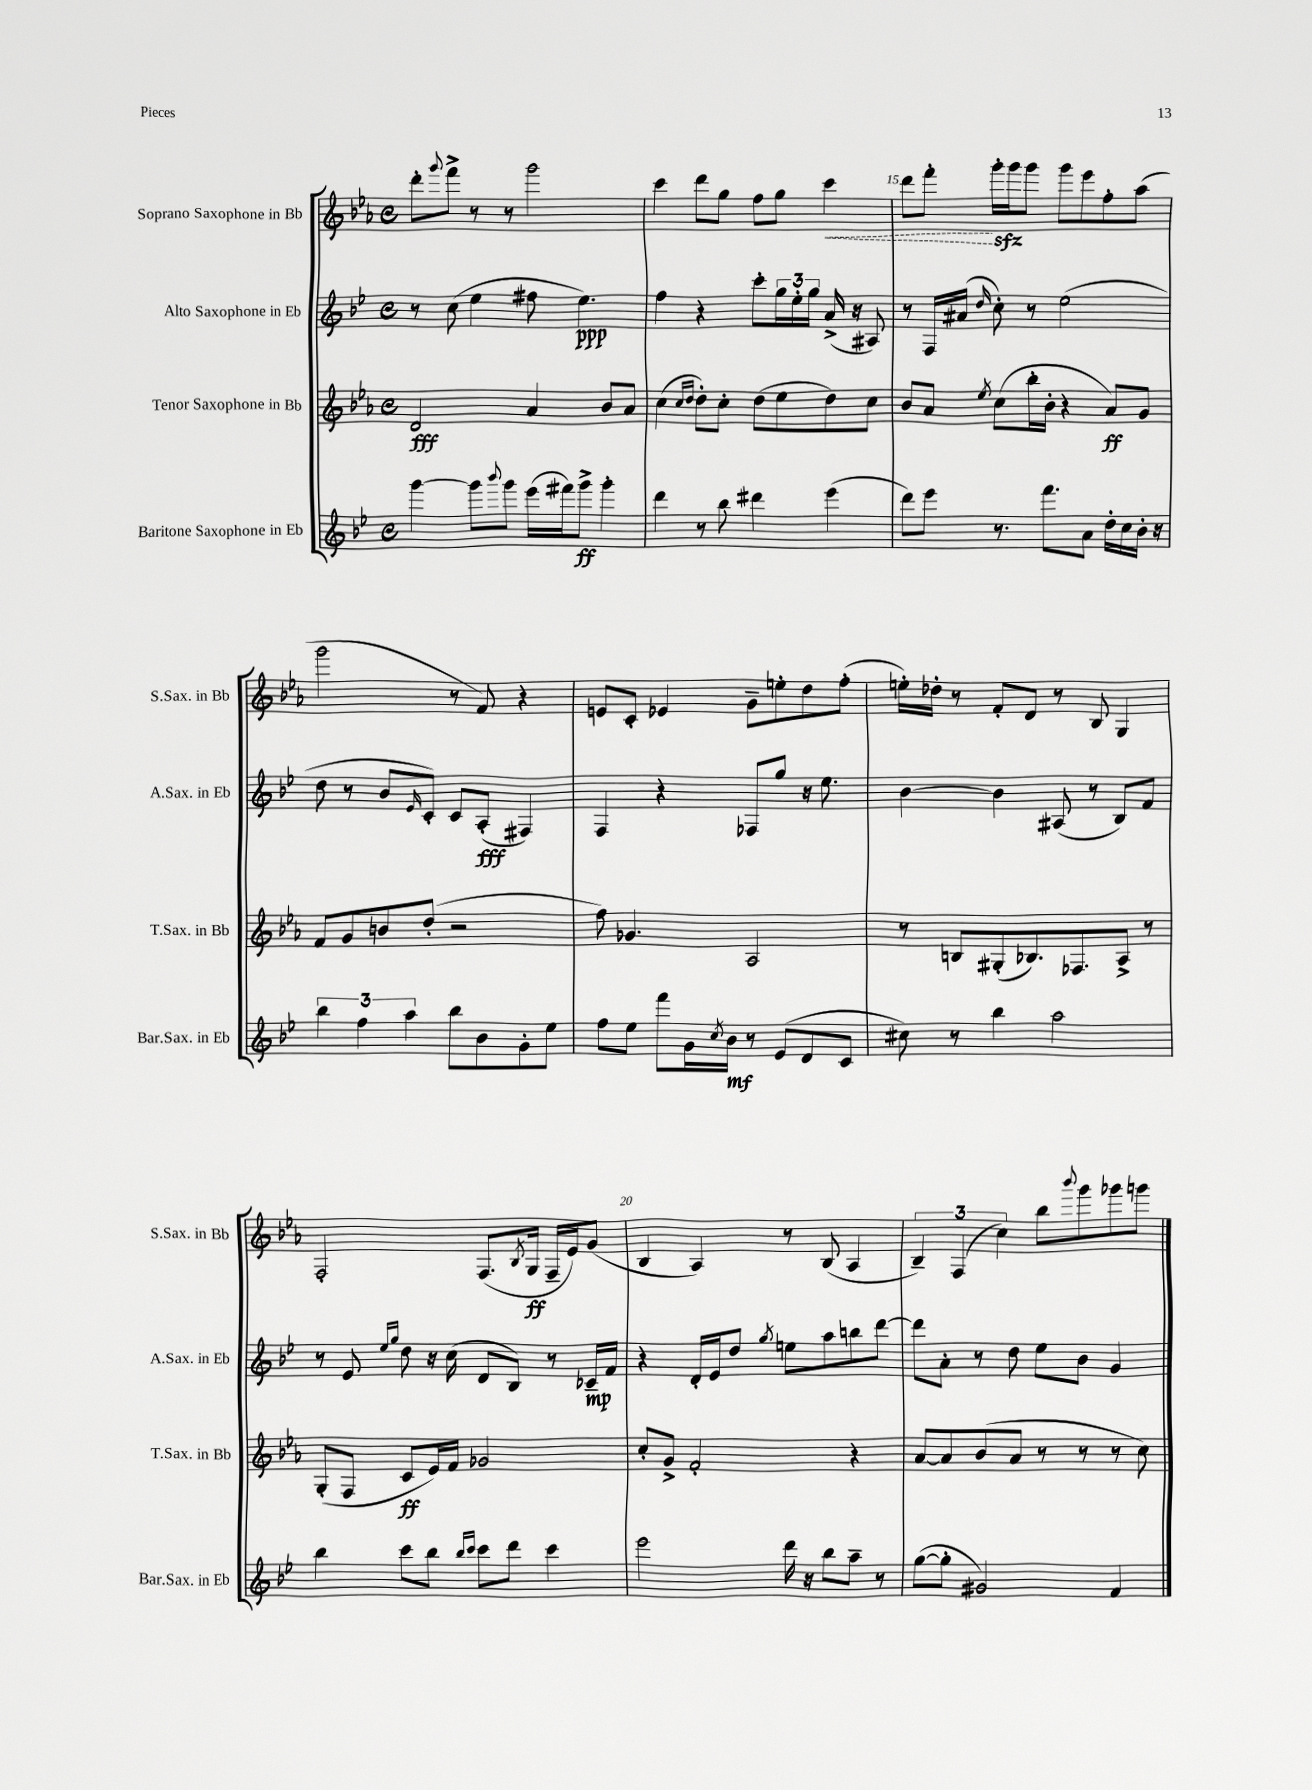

**kern	**kern	**kern	**kern
*staff4	*staff3	*staff2	*staff1
*clefG2	*clefG2	*clefG2	*clefG2
*k[b-e-]	*k[b-e-a-]	*k[b-e-]	*k[b-e-a-]
*M4/4	*M4/4	*M4/4	*M4/4
*met(c)	*met(c)	*met(c)	*met(c)
[4ggg	2d	8r	8ddd'
.	.	.	8qqggg
.	.	(8cc	8fff^
8ggg]	.	4ee-	8r
8qqbbb-	.	.	.
8ggg	.	.	8r
(16eee-	4a-	8ff#	2ggg
16fff#)	.	.	.
8ggg^	.	4.ee-)	.
4ggg'	8b-	.	.
.	8a-	.	.
=	=	=	=
4ddd	(4cc	4ff	4ccc
.	16qqcc	.	.
.	16qqdd	.	.
8r	8dd')	4r	8ddd
8bb-	8cc'	.	8gg
4ddd#	(8dd	8ccc'	8ff
.	8ee-	24gg	8gg
.	.	24ee-'	.
.	.	24gg	.
(4eee-	8dd)	(16a^	4ccc
.	.	16r	.
.	8cc	8A#)	.
=	=	=	=
8ddd)	8b-	8r	8ddd
8eee-	8a-	16F	8fff'
.	.	(16a#	.
.	8qee-	16qqdd	.
8.r	(8cc	8cc')	16ggg'
.	.	.	16ggg
.	16bb-'	8r	8ggg
8.fff	16b-'	.	.
.	4r	(2ee-	8ggg
8a	.	.	8eee-
16dd'	8a-)	.	8ff'
16cc	.	.	.
16b-'	8g	.	(8aa-
16r	.	.	.
=	=	=	=
6bb-	8f	8dd	2ggg
.	8g	8r	.
6ff	.	.	.
.	8b	8b-	.
6aa	.	.	.
.	.	16qqe-	.
.	(8dd'	8c')	.
8bb-	2r	8c	8r
8b-	.	(8A'	8f)
8g'	.	4F#)	4r
8ee-	.	.	.
=	=	=	=
8ff	8ff)	4F	8e
8ee-	4.g-	.	8c'
8fff	.	4r	4e-
16g	.	.	.
8qcc	.	.	.
16b-	.	.	.
8r	2A-	8F-	8g~
(8e-	.	8gg	8ee'
8d	.	16r	8dd
.	.	8.ee-	.
8c	.	.	(8ff'
=	=	=	=
8cc#)	8r	[4b-	16ee')
.	.	.	16dd-'
8r	8B	.	8r
4bb-	(8G#'	4b-]	8f'
.	8.B-)	.	8d
2aa	.	(8A#	8r
.	8.F-	.	.
.	.	8r	8B-
.	8A-^	8B-)	4G
.	8r	8f	.
=	=	=	=
4bb-	(8G'	8r	2F'
.	8F	8e-	.
.	.	16qqee-	.
.	.	16qqgg	.
8ccc	8c	8dd	.
8bb-	16e-)	16r	.
.	16f	(16cc	.
16qqbb-	.	.	.
16qqccc	.	.	.
8ccc	2g-	8d	(8.F
8ddd	.	8B-)	.
.	.	.	8qB-
.	.	.	16G
4ccc	.	8r	16F~
.	.	.	16e-)
.	.	16c-~	(8g
.	.	16f	.
=	=	=	=
2eee-	8cc'	4r	4B-
.	8g^	.	.
.	2f'	16d'	4A-)
.	.	16e-	.
.	.	8dd	.
.	.	8qgg	.
16ddd	.	8ee	8r
16r	.	.	.
8bb-	.	8aa	(8B-
8aa~	4r	8bb	4A-
8r	.	[8ddd	.
=	=	=	=
([8gg	[8a-	8ddd]	6B-~)
8gg']	8a-]	8a'	.
.	.	.	(6F
2g#)	(8b-	8r	.
.	.	.	6cc)
.	8a-	8dd	.
.	8r	8ee-	8bb-
.	.	.	8qqbbb-
.	8r	8b-	8ggg
4f	8r	4g	8ggg-
.	8cc)	.	8ggg
==	==	==	==
*-	*-	*-	*-
